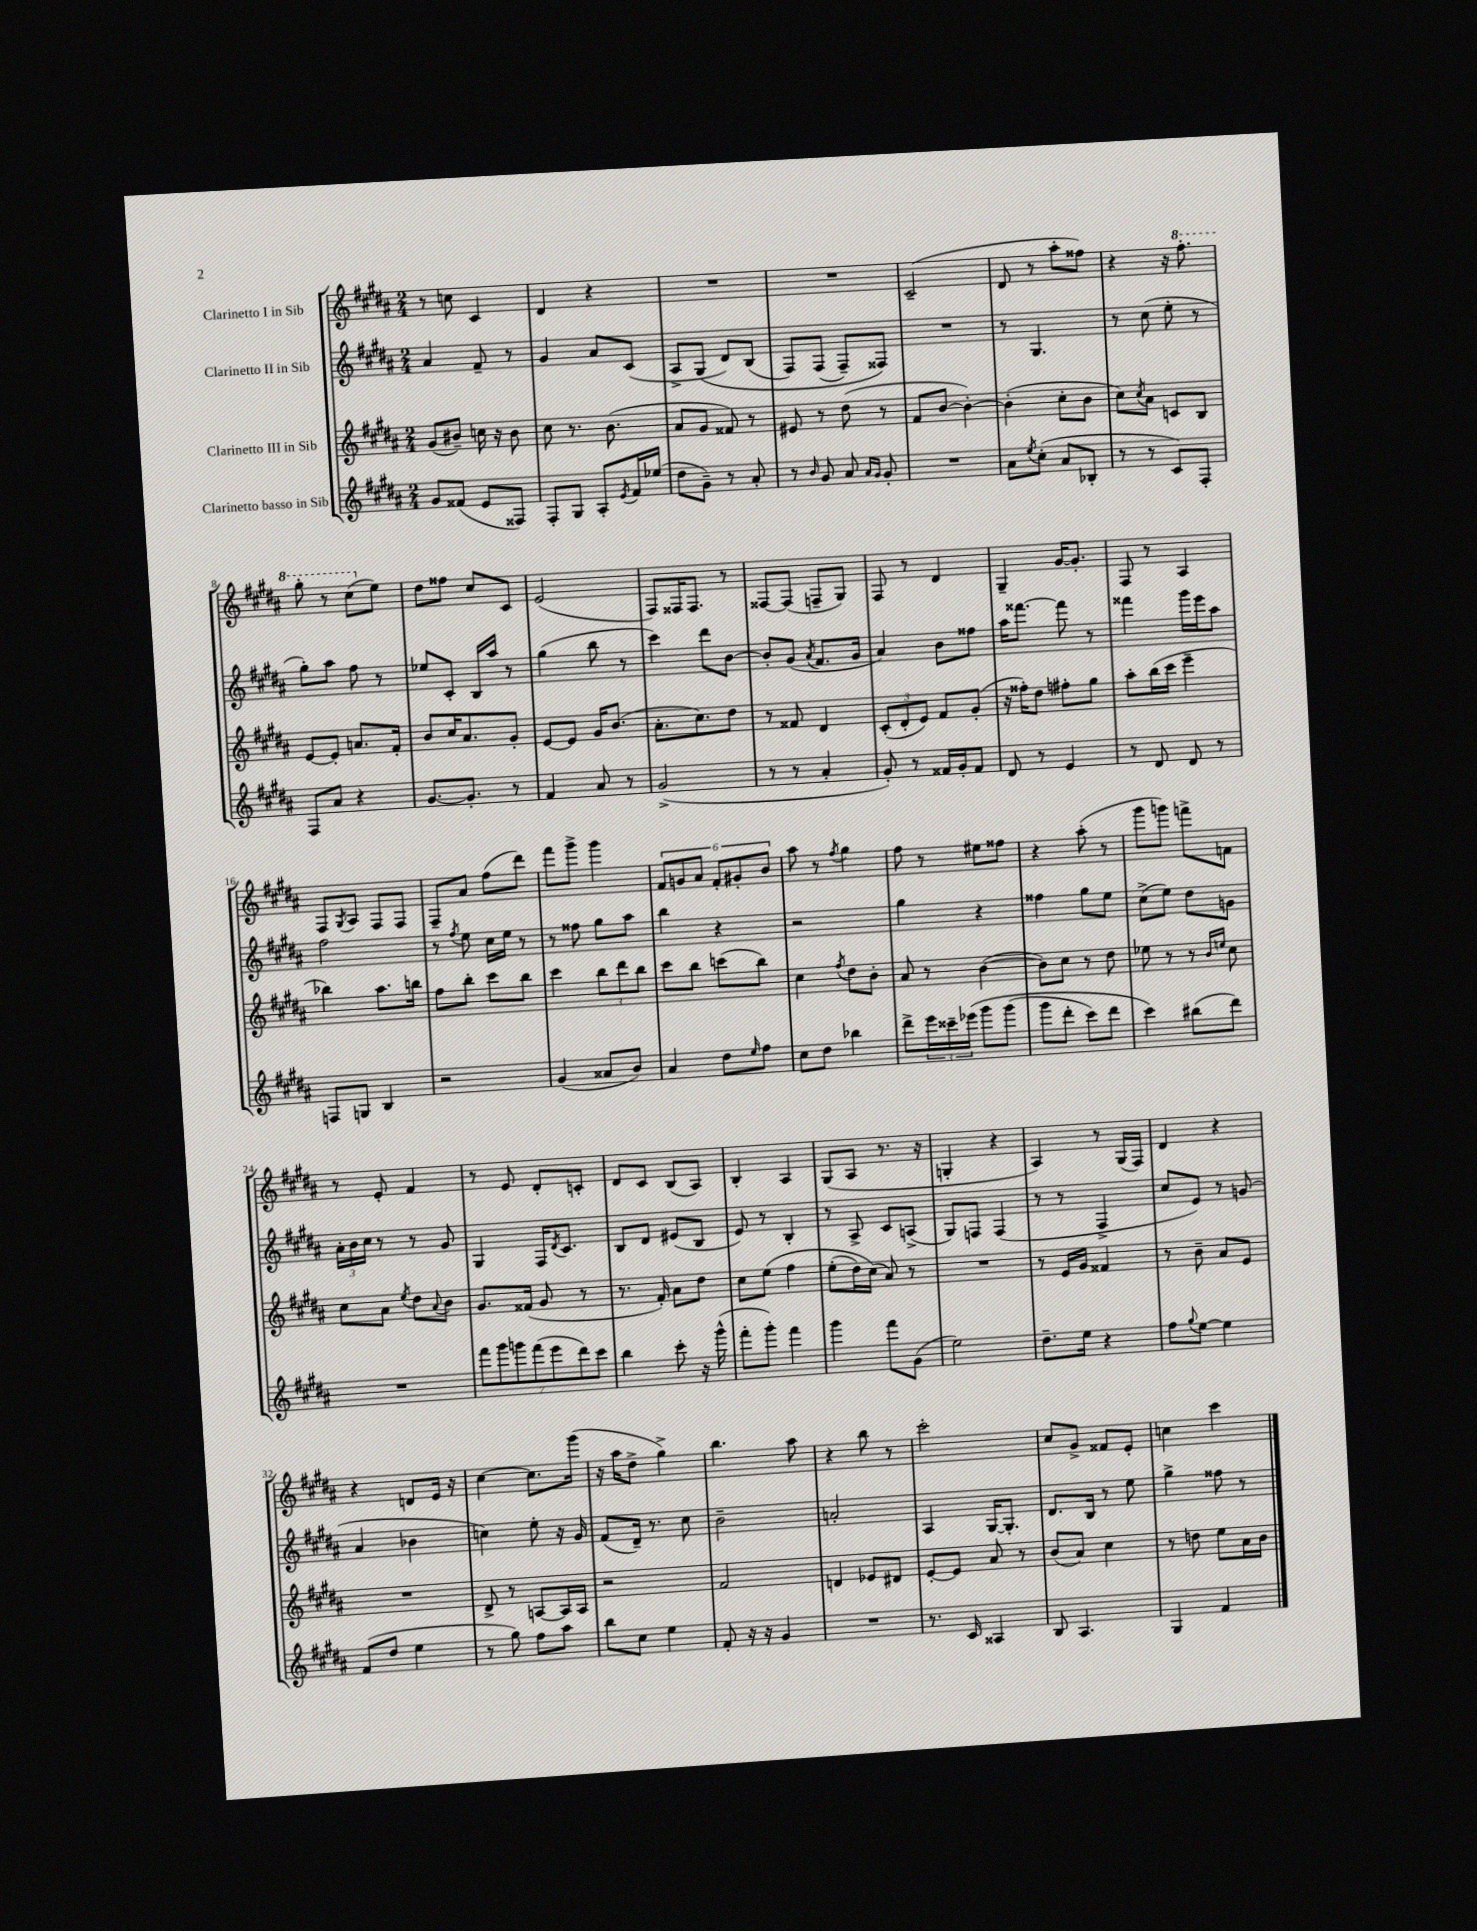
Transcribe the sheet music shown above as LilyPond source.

<<
\new StaffGroup <<
\new Staff = "s0" \with { instrumentName = "Clarinetto I in Sib" } {
    \clef treble \key b \major \numericTimeSignature \time 2/4
    r8 c''8 cis'4 |
    dis'4 r4 |
    R2 |
    R2 |
    cis'2--( |
    dis'8 r8 ais''8-. fisis''8) |
    r4 r16 \ottava #1 fis'''8.-. |
    gis'''8-. r8 cis'''8( \ottava #0 e''8) |
    dis''8 fisis''8 cis''8 cis'8 |
    e'2( |
    fis8) fisis16 fisis8. r8 |
    fisis8~ fisis8( f8-- gis8) |
    fis8 r8 dis'4 |
    gis4-- gis'16~ gis'8.-. |
    fis8 r8 ais4 |
    fis8 \acciaccatura { gis8 } ais8 fis8 fis8 |
    fis8-- ais'8 fis''8( dis'''8) |
    fis'''8 gis'''8-> gis'''4 |
    \tuplet 6/4 { fis'8 g'8 ais'8 fis'8-. gis'8-. b'8 } |
    ais''8 r8 \acciaccatura { fis''8 } gis''4 |
    fis''8 r8 eis''8 fisis''8 |
    r4 ais''8-.( r8 |
    gis'''8 g'''8) f'''8-> f'8 |
    r8 e'8-. fis'4 |
    r8 e'8 dis'8-. c'8-. |
    dis'8 cis'8 b8( ais8) |
    b4-. ais4 |
    gis8( ais8 r8. r16 |
    g4-. r4 |
    ais4) r8 gis16( fis16) |
    dis'4 r4 |
    r4 d'8 e'16 r16 |
    cis''4~ cis''8. gis'''16( |
    r16 ais''16 dis''8-> gis''4->) |
    b''4. ais''8 |
    r4 b''8 r8 |
    cis'''2-. |
    cis''8 gis'8-> fisis'8 e'8-. |
    c''4 cis'''4 \bar "|." |
}
\new Staff = "s1" \with { instrumentName = "Clarinetto II in Sib" } {
    \clef treble \key b \major \numericTimeSignature \time 2/4
    ais'4 fis'8-- r8 |
    gis'4 ais'8 cis'8( |
    ais8-> gis8\( dis'8) b8( |
    fis8) fis8( fis8--) fisis8\) |
    R2 |
    r8 gis4. |
    r8 cis''8( e''8-. r8 |
    gis''8-.) ais''8 fis''8 r8 |
    ees''8 cis'8-. b16 ais''16 r8 |
    gis''4( b''8 r8 |
    cis'''4) dis'''8 b'8~ |
    b'8-. gis'8( \acciaccatura { ais'8 } fis'8. gis'16 |
    ais'4) b'8 fisis''8 |
    ais''16 fisis'''8.~ fisis'''8 r8 |
    fisis'''4 gis'''16 e'''16 ais''8 |
    fis''2 |
    r8 \acciaccatura { fis''8 } e''8 cis''16 e''16 r8 |
    r8 fisis''8 gis''8 ais''8 |
    b''4 r4 |
    r2 |
    gis''4 r4 |
    fisis''4 gis''8 e''8 |
    cis''8->( e''8) dis''8 g'8 |
    \tuplet 3/2 { ais'16-. b'16 cis''16 } r8 r8 gis'8 |
    gis4 fis16 \acciaccatura { dis'8 } cis'8. |
    b8 dis'8 eis'8( b8 |
    e'8) r8 b4-. |
    r8 ais8-> cis'8 a8->( |
    gis8) f8 f4( |
    r8 r8 fis4-> |
    cis''8 e'8) r8 g'8( |
    ais'4 bes'4 |
    c''4) e''8-. r16 gis'16 |
    fis'8( dis'16--) r8. cis''8 |
    b'2-- |
    a'2-. |
    ais4 gis16~ gis8.-. |
    dis'8. b16 r8 e''8 |
    gis''4-> fisis''8 r8 \bar "|." |
}
\new Staff = "s2" \with { instrumentName = "Clarinetto III in Sib" } {
    \clef treble \key b \major \numericTimeSignature \time 2/4
    gis'8( bis'8--) c''16 r16 bis'8 |
    cis''8 r8. b'8.( |
    ais'8 gis'8 fisis'8) r8 |
    eis'8 r8 dis''8( r8 |
    fis'8 b'8~ b'4~-.) |
    b'4-.( cis''8-. b'8 |
    cis''8) \acciaccatura { cis''8 } ais'8 c'8 b8 |
    e'8~ e'8-. a'8. fis'16-. |
    b'8 cis''16 ais'8. gis'8-. |
    e'8~ e'8 gis'16 b'8.( |
    ais'8.-. cis''8.) dis''8 |
    r8 fisis'8 dis'4 |
    \tuplet 3/2 { cis'8-.( dis'8-. e'8) } fis'8 gis'8-.( |
    r16 fisis''16-.) dis''8 fis''8-. gis''8 |
    ais''8-. b''16( cis'''16 e'''4-- |
    bes''4) ais''8. b''16 |
    fis''8 b''8-. cis'''8 b''8 |
    cis'''4 \tuplet 3/2 { b''8 dis'''8 b''8 } |
    cis'''8 b''8 c'''8( b''8) |
    cis''4 \acciaccatura { fis''8 } dis''8 b'8-. |
    ais'8 r8 b'4~( |
    b'8) cis''8 r8 dis''8 |
    ees''8 r8 r8 \grace { b'16 e''16 } cis''8 |
    cis''8 ais'8 \acciaccatura { e''8 } dis''8 \appoggiatura { ais'8 } b'8 |
    gis'8. fisis'16( gis'8 r8 |
    r8. fis'16-.) ais'8 dis''8 |
    cis''8 e''8\( fis''4 |
    e''8-.( dis''16) cis''16(\) ais'8) r8 |
    R2 |
    r8 e'16 gis'16 fisis'4 |
    r8 b'8-- ais'8 e'8 |
    R2 |
    dis'8-> r8 a8~ a16 a16 |
    r2 |
    fis'2 |
    d'4 ees'8 dis'8 |
    e'8~-. e'8 ais'8 r8 |
    b'8( ais'8) cis''4 |
    r8 d''8 e''8 ais'16 b'16 \bar "|." |
}
\new Staff = "s3" \with { instrumentName = "Clarinetto basso in Sib" } {
    \clef treble \key b \major \numericTimeSignature \time 2/4
    gis'8 fisis'8( e'8 fisis8) |
    fis8-. gis8 ais8-. \acciaccatura { e'8 } fis'16 ees''16( |
    dis''8 gis'8--) r8 ais'8-. |
    r8 \grace { b'16 } gis'8 ais'8 \grace { ais'16 gis'16 } gis'8-. |
    R2 |
    ais'8 \acciaccatura { e''8 } cis''8-.( ais'8 bes8-. |
    r8 r8 cis'8) fis8-. |
    fis8 ais'8 r4 |
    gis'8.~ gis'8.-. r8 |
    fis'4 ais'8 r8 |
    gis'2->( |
    r8 r8 ais'4-. |
    gis'8-.) r8 fisis'16 gis'16-. fisis'8 |
    dis'8 r8 e'4 |
    r8 dis'8 dis'8 r8 |
    f8 g8 b4 |
    r2 |
    gis'4( aisis'8 b'8) |
    ais'4 dis''8 \grace { e''16 } fis''8 |
    cis''8 dis''8 bes''4 |
    dis'''8-> \tuplet 3/2 { e'''16 cisis'''16-- ees'''16\( } gis'''8 gis'''8( |
    gis'''8 dis'''8-. cis'''8) dis'''8 |
    cis'''4\) bis''8( dis'''8) |
    R2 |
    \tuplet 7/4 { fis'''8 gis'''8 g'''8 fis'''8( e'''8 dis'''8) cis'''8 } |
    b''4 cis'''8-. r16 gis'''16-^( |
    fis'''8-. gis'''8-.) fis'''4 |
    gis'''4 fis'''8 gis'8( |
    e''2) |
    dis''8.-- e''16 r4 |
    fis''8 \appoggiatura { gis''8 } e''8~ e''4 |
    fis'8( dis''8 e''4 |
    r8 gis''8) fis''8 ais''8 |
    b''8 cis''8 e''4 |
    fis'8-. r16 r16 gis'4 |
    R2 |
    r8. cis'16 aisis4 |
    b8 ais4. |
    gis4 fis'4 \bar "|." |
}
>>
>>
